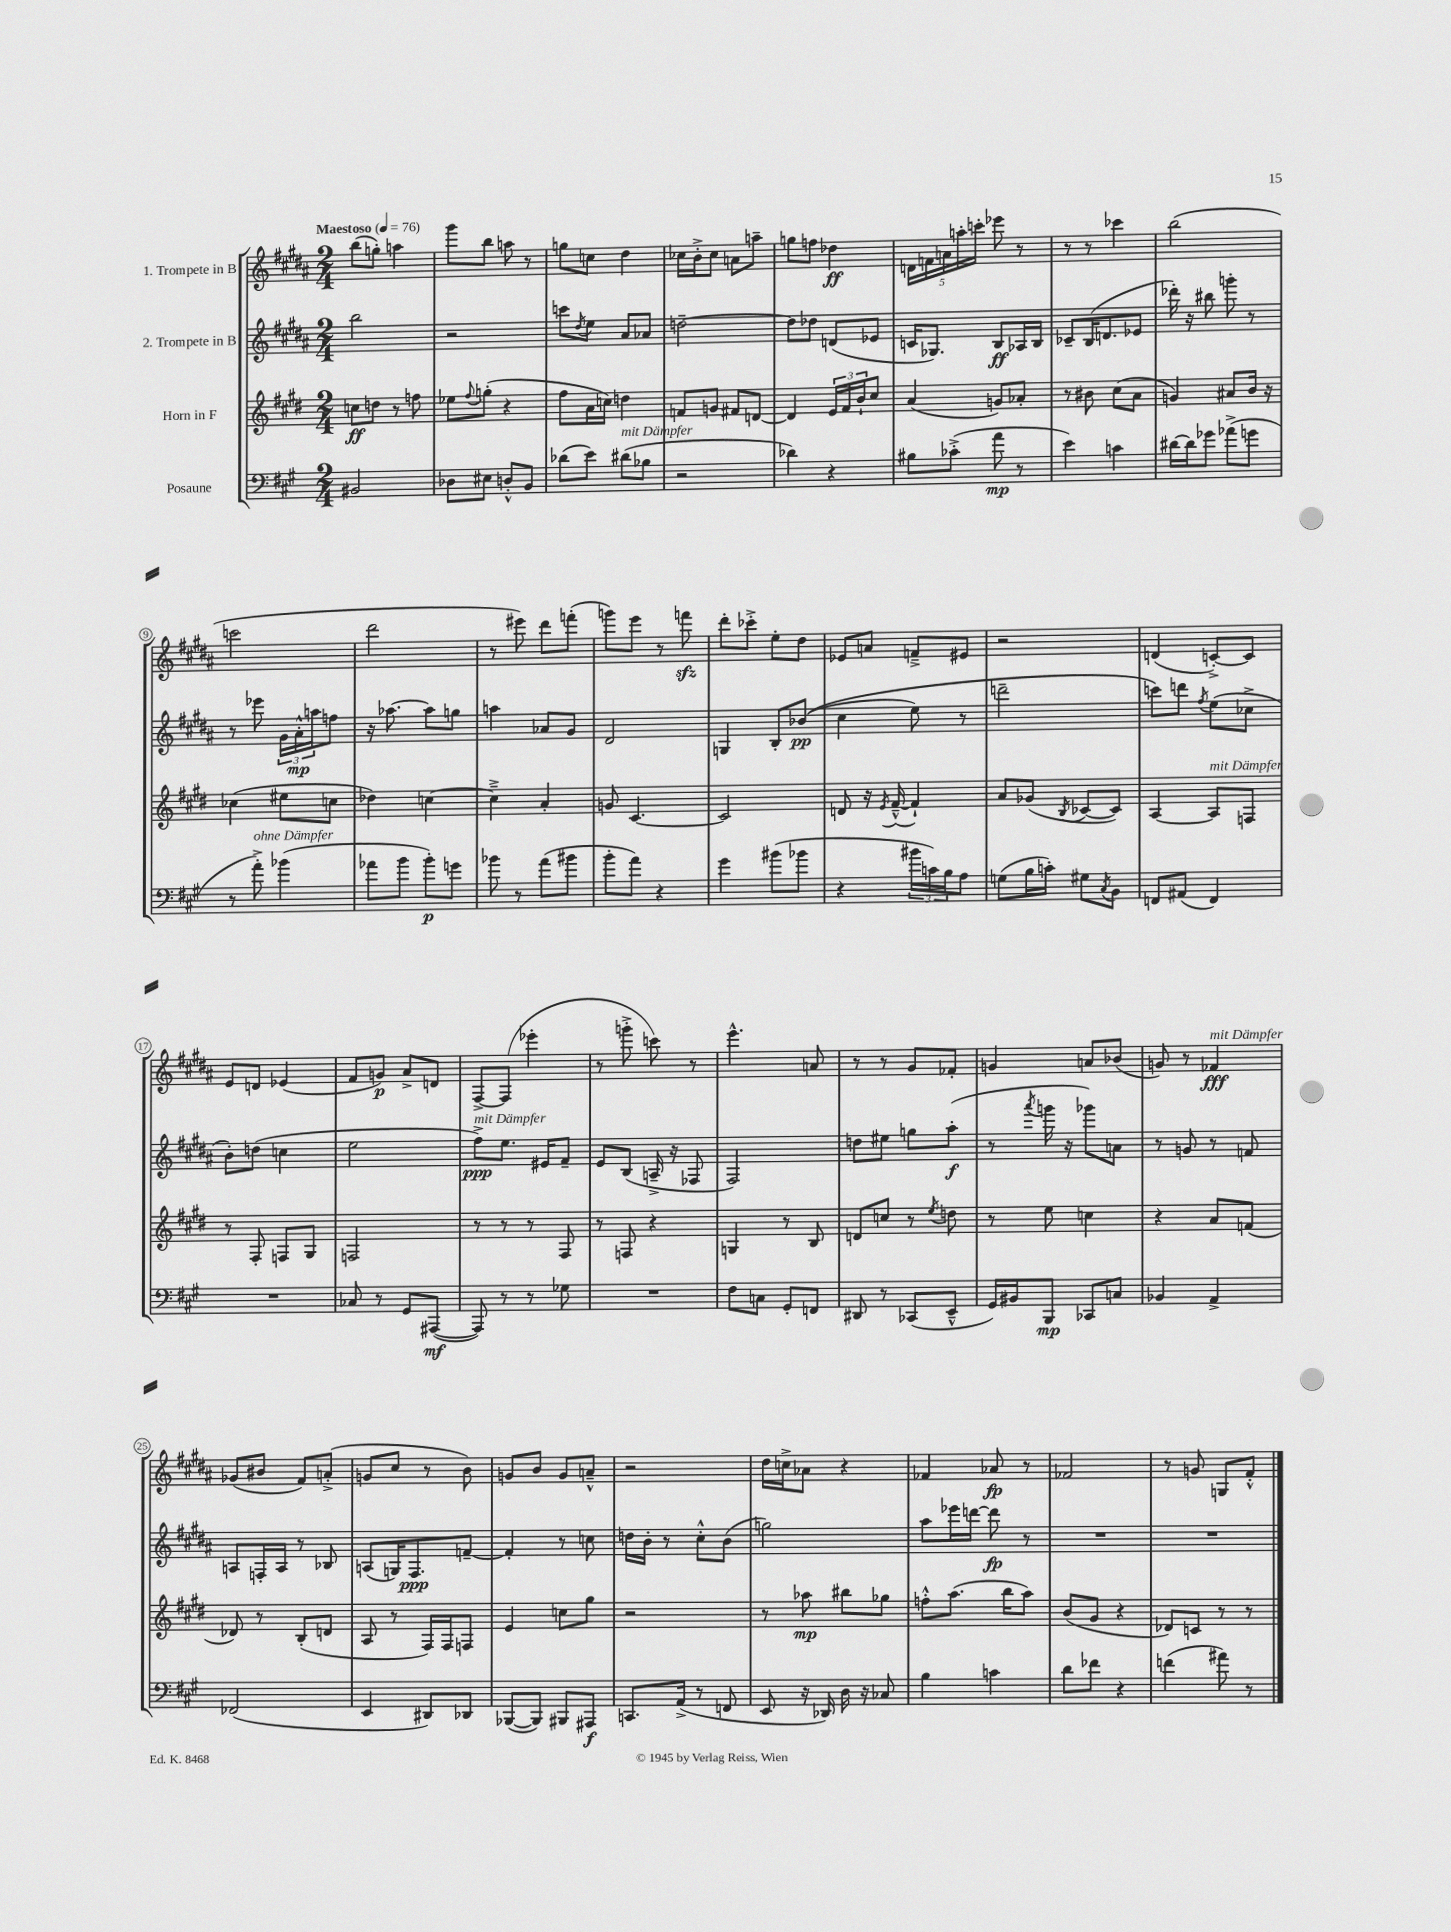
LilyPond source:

<<
\new StaffGroup <<
\new Staff = "s0" \with { instrumentName = "1. Trompete in B" } {
    \clef treble \key b \major \numericTimeSignature \time 2/4 \tempo "Maestoso" 4 = 76
    b''8( g''8-.) a''4 |
    gis'''8 b''8 a''8 r8 |
    g''8 c''8 dis''4 |
    ces''16 b'16-.-> ces''8 a'8 a''8-- |
    g''8 f''8 des''4\ff |
    \tuplet 5/4 { d'16 f'16 a'16 a''16-. c'''16-. } ees'''8 r8 |
    r8 r8 ces'''4 |
    b''2( |
    c'''2 |
    dis'''2 |
    r8 eis'''8) dis'''8 f'''8-.( |
    g'''8) e'''8 r8 f'''8\sfz |
    dis'''8-. ces'''8-.-> e''8-. dis''8 |
    ees'8 a'8 f'8---> eis'8 |
    r2 |
    d'4( c'8~-.->) c'8 |
    e'8 d'8 ees'4( |
    fis'8 g'8\p) ais'8-> d'8 |
    fis8~-> fis8( ees'''4-. |
    r8 g'''8-.-> c'''8) r8 |
    e'''4.-^ a'8 |
    r8 r8 gis'8 fes'8-. |
    g'4 a'8 bes'8( |
    g'8) r8 fes'4\fff^\markup { \italic "mit Dämpfer" } |
    ges'8( bis'8 fis'8) a'8-.->( |
    g'8 cis''8 r8 b'8) |
    g'8 b'8 g'8 a'8---^ |
    r2 |
    dis''16 c''16-> aes'8 r4 |
    fes'4 aes'8\fp r8 |
    fes'2 |
    r8 g'8 g8 fis'8-.-^ \bar "|." |
}
\new Staff = "s1" \with { instrumentName = "2. Trompete in B" } {
    \clef treble \key b \major \numericTimeSignature \time 2/4
    b''2 |
    r2 |
    c'''8 \acciaccatura { dis''8 } e''8 ais'8 aes'8 |
    d''2~-- |
    d''8 des''8 d'8( ees'8 |
    c'16 ges8.) b8\ff aes16 b16 |
    ces'8-- b16( d'8. ees'8 |
    des'''16-.) r16 bis''8 g'''8-. r8 |
    r8 ees'''8 \tuplet 3/2 { gis'16 ais'16-.-^\mp a''16 } f''8 |
    r16 aes''8.~ aes''8 g''8 |
    a''4 aes'8 gis'8 |
    dis'2 |
    g4 b8-. bes'8\pp(\( |
    cis''4 e''8) r8 |
    d'''2-- |
    c'''8\) d'''8 \acciaccatura { fis''8 } e''8( ces''8-> |
    b'8-.) d''8( c''4 |
    e''2 |
    fis''8->\ppp^\markup { \italic "mit Dämpfer" }) e''8. eis'16 fis'8-- |
    e'8 b8( a16---> r16 fes8 |
    fis2) |
    d''8 eis''8 g''8 ais''8-.\f( |
    r8 \acciaccatura { ais'''8 } g'''16 r16 ges'''8) a'8 |
    r8 g'8 r8 f'8 |
    a8 f16-. a16 r8 bes8 |
    a8( g16) fis8.\ppp f'8~-- |
    f'4-. r8 c''8 |
    d''16 b'16-. r8 cis''8-.-^ b'8( |
    g''2) |
    ais''8 ees'''16 d'''16~ d'''8\fp r8 |
    R2 |
    R2 \bar "|." |
}
\new Staff = "s2" \with { instrumentName = "Horn in F" } {
    \clef treble \key e \major \numericTimeSignature \time 2/4
    c''8\ff d''8 r8 f''8 |
    ees''8 \appoggiatura { fis''8 } g''8-.( r4 |
    fis''8 a'16 c''16) d''4 |
    f'8 g'8 fis'8 d'8~ |
    d'4 \tuplet 3/2 { e'16 fis'16 b'16-! } cis''8 |
    a'4( g'8) aes'8-. |
    r8 bis'8 cis''8( a'8 |
    g'4) ais'8 b'16 r16 |
    ces''4( eis''8 c''8 |
    des''4) c''4~ |
    c''4---> a'4-. |
    g'8 cis'4.~ |
    cis'2 |
    d'8 r16 \acciaccatura { e'8 } fis'16~---^( fis'4-!) |
    a'8 ges'8( \acciaccatura { b8 } ces'8~ ces'8) |
    a4~ a8^\markup { \italic "mit Dämpfer" } f8 |
    r8 fis8-. f8 gis8 |
    f2 |
    r8 r8 r8 fis8 |
    r8 f8 r4 |
    g4 r8 b8 |
    d'8 c''8 r8 \acciaccatura { e''8 } d''8 |
    r8 e''8 c''4 |
    r4 a'8 f'8( |
    des'8) r8 b8-.( d'8 |
    a8 r8 fis16) fis16 f8 |
    e'4 c''8 gis''8 |
    r2 |
    r8 aes''8\mp bis''8 ges''8 |
    f''8-.-^ a''8.( b''16 a''8) |
    b'8( gis'8 r4 |
    des'8) c'8 r8 r8 \bar "|." |
}
\new Staff = "s3" \with { instrumentName = "Posaune" } {
    \clef bass \key a \major \numericTimeSignature \time 2/4
    bis,2 |
    des8 eis8 d8-.-^ b,8 |
    des'8( e'8) dis'8^\markup { \italic "mit Dämpfer" }( bes8 |
    r2 |
    des'4) r4 |
    bis8 ces'8-.->( a'8\mp r8 |
    e'4) c'4 |
    dis'16~ dis'16 ges'8 aes'8->( g'8 |
    r8 a'8-.->^\markup { \italic "ohne Dämpfer" }) bes'4( |
    aes'8 b'8 b'8-.\p) g'8 |
    bes'8 r8 a'8( bis'8 |
    b'8-. a'8) r4 |
    gis'4 bis'8( bes'8 |
    r4 \tuplet 3/2 { bis'16 c'16) b16 } a8 |
    g8( b16 c'16-.) gis8 \acciaccatura { cis8 } b,8 |
    f,8 ais,8( f,4) |
    R2 |
    ces8 r8 gis,8 ais,,8~\mf( |
    ais,,8) r8 r8 ges8 |
    R2 |
    fis8 c8 gis,8-. f,8 |
    dis,8 r8 ces,8( e,8---^ |
    gis,16) bis,16 b,,8\mp ces,8 c8 |
    bes,4 a,4-> |
    fes,2( |
    e,4 dis,8) des,8 |
    bes,,8~( bes,,8) bis,,8 ais,,8\f |
    c,8. a,16->( r8 f,8 |
    e,8 r16 des,16) d16 r16 ces8 |
    b4 c'4 |
    d'8 fes'8 r4 |
    f'4( ais'8) r8 \bar "|." |
}
>>
>>
\layout { \context { \Score \override BarNumber.stencil = #(make-stencil-circler 0.1 0.3 ly:text-interface::print) } }
